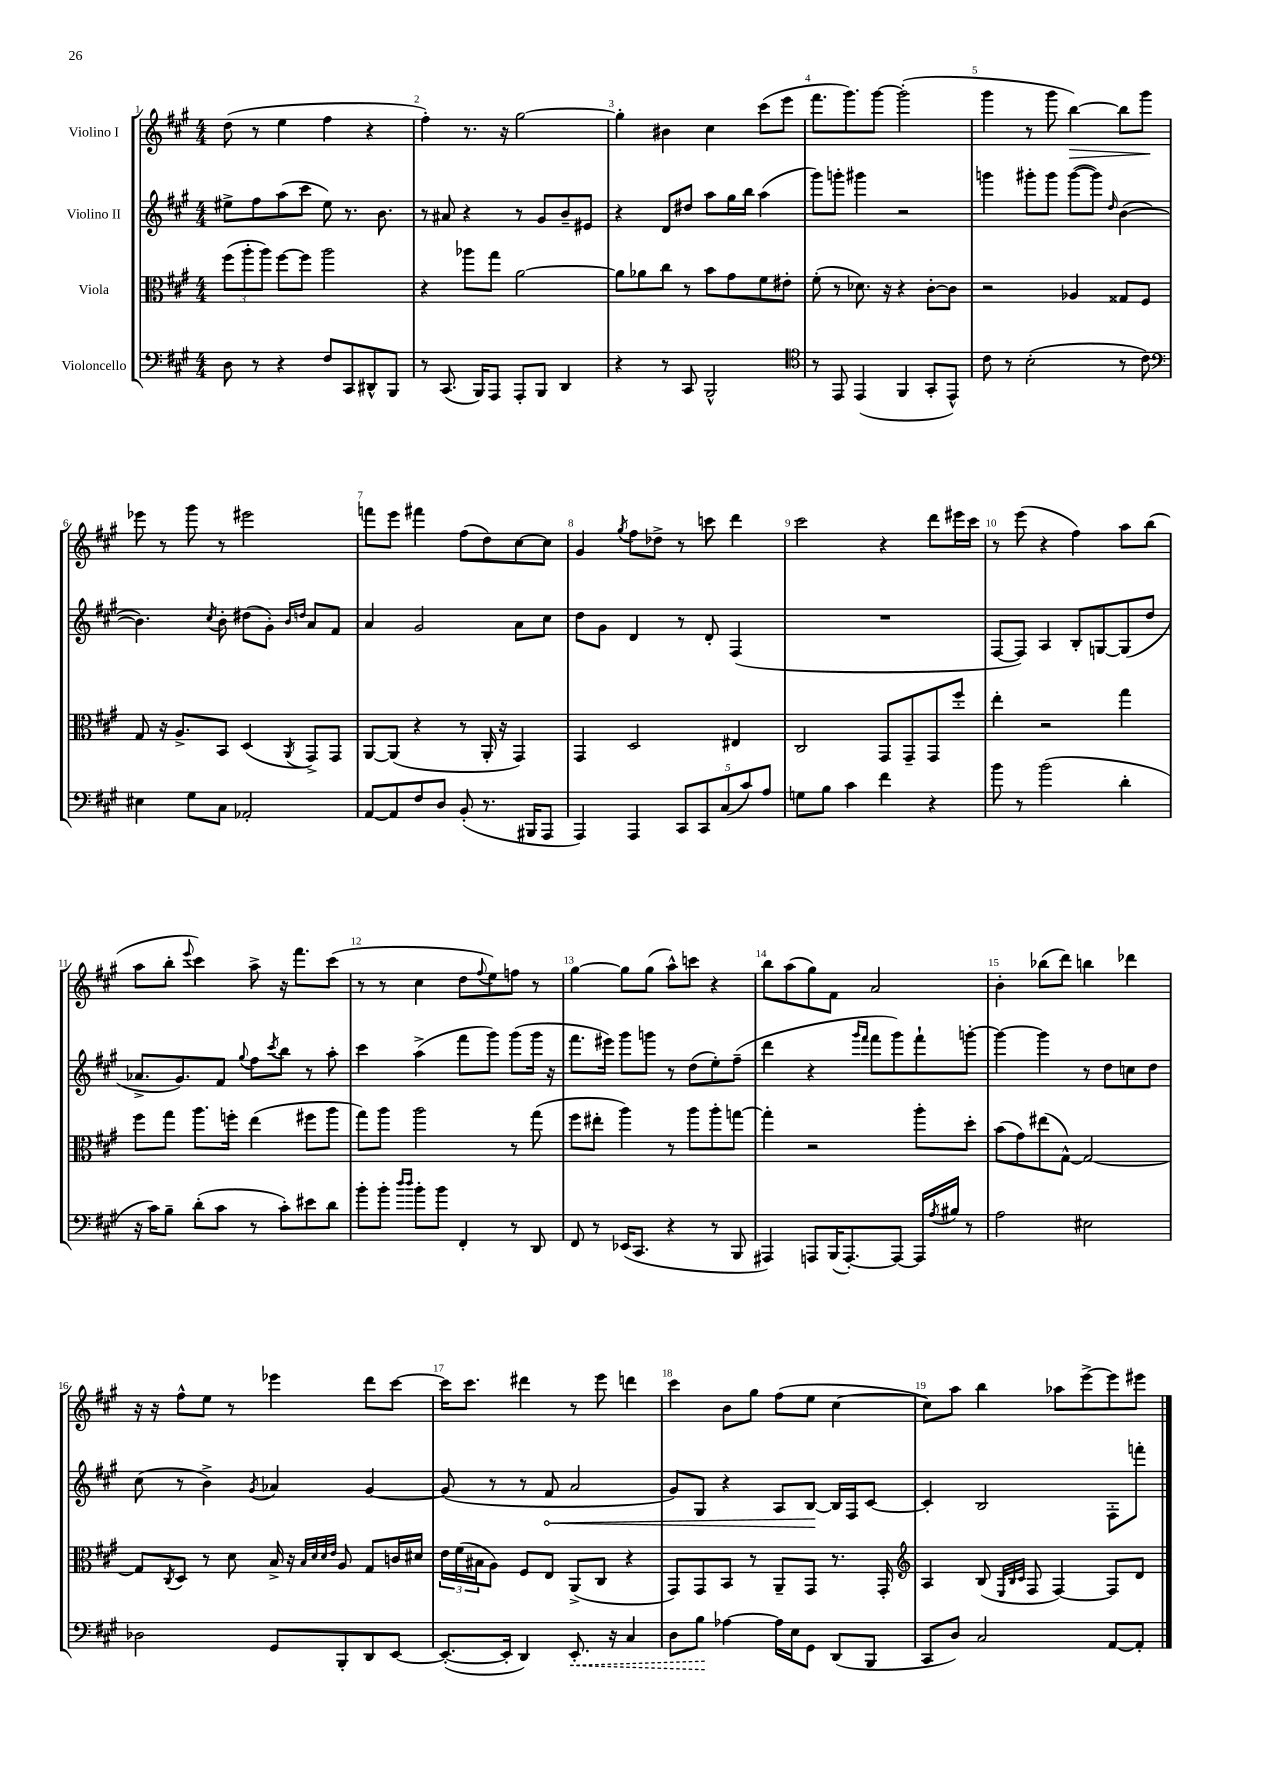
<<
\new StaffGroup <<
\new Staff = "s0" \with { instrumentName = "Violino I" } {
    \clef treble \key a \major \numericTimeSignature \time 4/4
    d''8( r8 e''4 fis''4 r4 |
    fis''4-.) r8. r16 gis''2~ |
    gis''4-. bis'4 cis''4 cis'''8( e'''8 |
    fis'''8. gis'''8.) gis'''8~ gis'''2-.( |
    gis'''4 r8 gis'''8 b''4~\>) b''8 gis'''8\! |
    ees'''8 r8 gis'''8 r8 eis'''2 |
    f'''8 e'''8 fis'''4 fis''8( d''8) cis''8~ cis''8 |
    gis'4 \acciaccatura { gis''8 } fis''8 des''8-> r8 c'''8 d'''4 |
    cis'''2 r4 d'''8 eis'''16 cis'''16 |
    r8 e'''8( r4 fis''4) a''8 b''8( |
    a''8 b''8-. \appoggiatura { e'''8 } cis'''4) a''8-> r16 fis'''8. cis'''8( |
    r8 r8 cis''4 d''8 \appoggiatura { fis''8 } e''8) f''8 r8 |
    gis''4~ gis''8 gis''8( a''8-^) c'''8 r4 |
    b''8 a''8( gis''8) fis'8 a'2 |
    b'4-. bes''8( d'''8) b''4 des'''4 |
    r16 r16 fis''8-^ e''8 r8 ees'''4 d'''8 cis'''8~ |
    cis'''16 cis'''8. dis'''4 r8 e'''8 d'''4 |
    cis'''4 b'8 gis''8 fis''8( e''8 cis''4~ |
    cis''8) a''8 b''4 aes''8 e'''8~-> e'''8 eis'''8 \bar "|." |
}
\new Staff = "s1" \with { instrumentName = "Violino II" } {
    \clef treble \key a \major \numericTimeSignature \time 4/4
    eis''8-> fis''8 a''8( cis'''8 eis''8) r8. b'8. |
    r8 ais'8 r4 r8 gis'8 b'8-- eis'8 |
    r4 d'8 dis''8 a''8 gis''16 b''16 a''4( |
    gis'''8) g'''8-. gis'''4 r2 |
    g'''4 gis'''8-. gis'''8 gis'''8~( gis'''8) \grace { d''16 } b'4~( |
    b'4.) \acciaccatura { cis''8 } b'8-. dis''8( gis'8-.) \grace { b'16 d''16 } a'8 fis'8 |
    a'4 gis'2 a'8 cis''8 |
    d''8 gis'8 d'4 r8 d'8-. fis4( |
    R1 |
    fis8~ fis8) a4 b8-. g8~ g8( d''8 |
    aes'8.-> gis'8.) fis'8 \appoggiatura { gis''8 } fis''8 \acciaccatura { cis'''8 } b''8 r8 a''8-. |
    cis'''4 a''4->( fis'''8 gis'''8) gis'''8( gis'''16 r16 |
    fis'''8. eis'''16) gis'''8 g'''8 r8 d''8( e''8-.) fis''8--( |
    d'''4 r4 \grace { gis'''16 fis'''16 } fis'''8 gis'''8) fis'''8-! g'''8~-. |
    g'''4~ g'''4 r8 d''8 c''8 d''8 |
    cis''8( r8 b'4->) \acciaccatura { gis'8 } aes'4 gis'4~ |
    gis'8( r8 r8 \once \override Hairpin.circled-tip = ##t fis'8\< a'2 |
    gis'8) gis8 r4 a8 b8~\! b16 fis16 cis'8~ |
    cis'4-. b2 fis8-. f'''8-. \bar "|." |
}
\new Staff = "s2" \with { instrumentName = "Viola" } {
    \clef alto \key a \major \numericTimeSignature \time 4/4
    \tuplet 3/2 { fis''8( a''8-. a''8) } fis''8~ fis''8 a''2 |
    r4 aes''8 gis''8 a'2~ |
    a'8 aes'8 cis''8 r8 b'8 gis'8 fis'8 eis'8-. |
    fis'8-.( r8 des'8.) r16 r4 cis'8~-. cis'8 |
    r2 aes4 gisis8 fis8 |
    gis8 r16 a8.-> b,8 d4( \acciaccatura { a,8 } gis,8->) gis,8 |
    a,8~ a,8( r4 r8 a,16-. r16 gis,4) |
    gis,4 d2 eis4 |
    cis2 gis,8 gis,8-- gis,8 fis''8-. |
    e''4-. r2 gis''4 |
    fis''8 gis''8 a''8. f''16-. e''4( fis''8 a''8 |
    gis''8) a''8 a''2 r8 gis''8( |
    fis''8 eis''8-. a''4) r8 a''8 a''8-. g''8~ |
    g''4-. r2 a''8-. d''8-. |
    b'8( gis'8) eis''8( gis8~-^) gis2~ |
    gis8 \acciaccatura { cis8 } d8 r8 d'8 b16-> r16 \grace { b32 d'32 d'32 e'32 } a8 gis8 c'16 dis'16 |
    \tuplet 3/2 { e'16 fis'16( bis16 } a8) fis8 e8 a,8->( cis8 r4 |
    gis,8) gis,8 b,8 r8 a,8-- gis,8 r8. gis,16-. |
    \clef treble a4 b8( \grace { e32 b32 cis'32 } fis8 fis4~) fis8 d'8 \bar "|." |
}
\new Staff = "s3" \with { instrumentName = "Violoncello" } {
    \clef bass \key a \major \numericTimeSignature \time 4/4
    d8 r8 r4 fis8 cis,8 dis,8-^ b,,8 |
    r8 cis,8.( b,,16) a,,8 a,,8-. b,,8 d,4 |
    r4 r8 cis,8 b,,2-^ |
    \clef tenor r8 e,8 e,4( fis,4 gis,8-. e,8-^) |
    cis'8 r8 b2-.( r8 cis'8) |
    \clef bass eis4 gis8 cis8 aes,2-. |
    a,8~ a,8 fis8 d8 b,8-.( r8. bis,,16 a,,8 |
    a,,4) a,,4 \tuplet 5/4 { cis,8 cis,8 cis8( cis'8) a8 } |
    g8 b8 cis'4 fis'4 r4 |
    b'8 r8 b'2( d'4-. |
    r16 cis'16) b8-- d'8-.( cis'8 r8 cis'8-.) eis'8 d'8 |
    b'8-. b'8-. \grace { d''16 d''16 } b'8-. b'8 fis,4-. r8 d,8 |
    fis,8 r8 ees,16( cis,8. r4 r8 b,,8 |
    ais,,4) a,,8 b,,16( a,,8.~-.) a,,8~ a,,16 \acciaccatura { a8 } bis16 r8 |
    a2 eis2 |
    des2 gis,8 b,,8-. d,8 e,8~ |
    e,8.~-.( e,16-. d,4) \once \override Hairpin.style = #'dashed-line e,8.-.\< r16 cis4 |
    d8 b8\! aes4~ aes16 e16 gis,8 d,8( b,,8 |
    cis,8 d8) cis2 a,8~ a,8-. \bar "|." |
}
>>
>>
\layout { \context { \Score \override BarNumber.break-visibility = ##(#f #t #t) barNumberVisibility = #all-bar-numbers-visible } }
